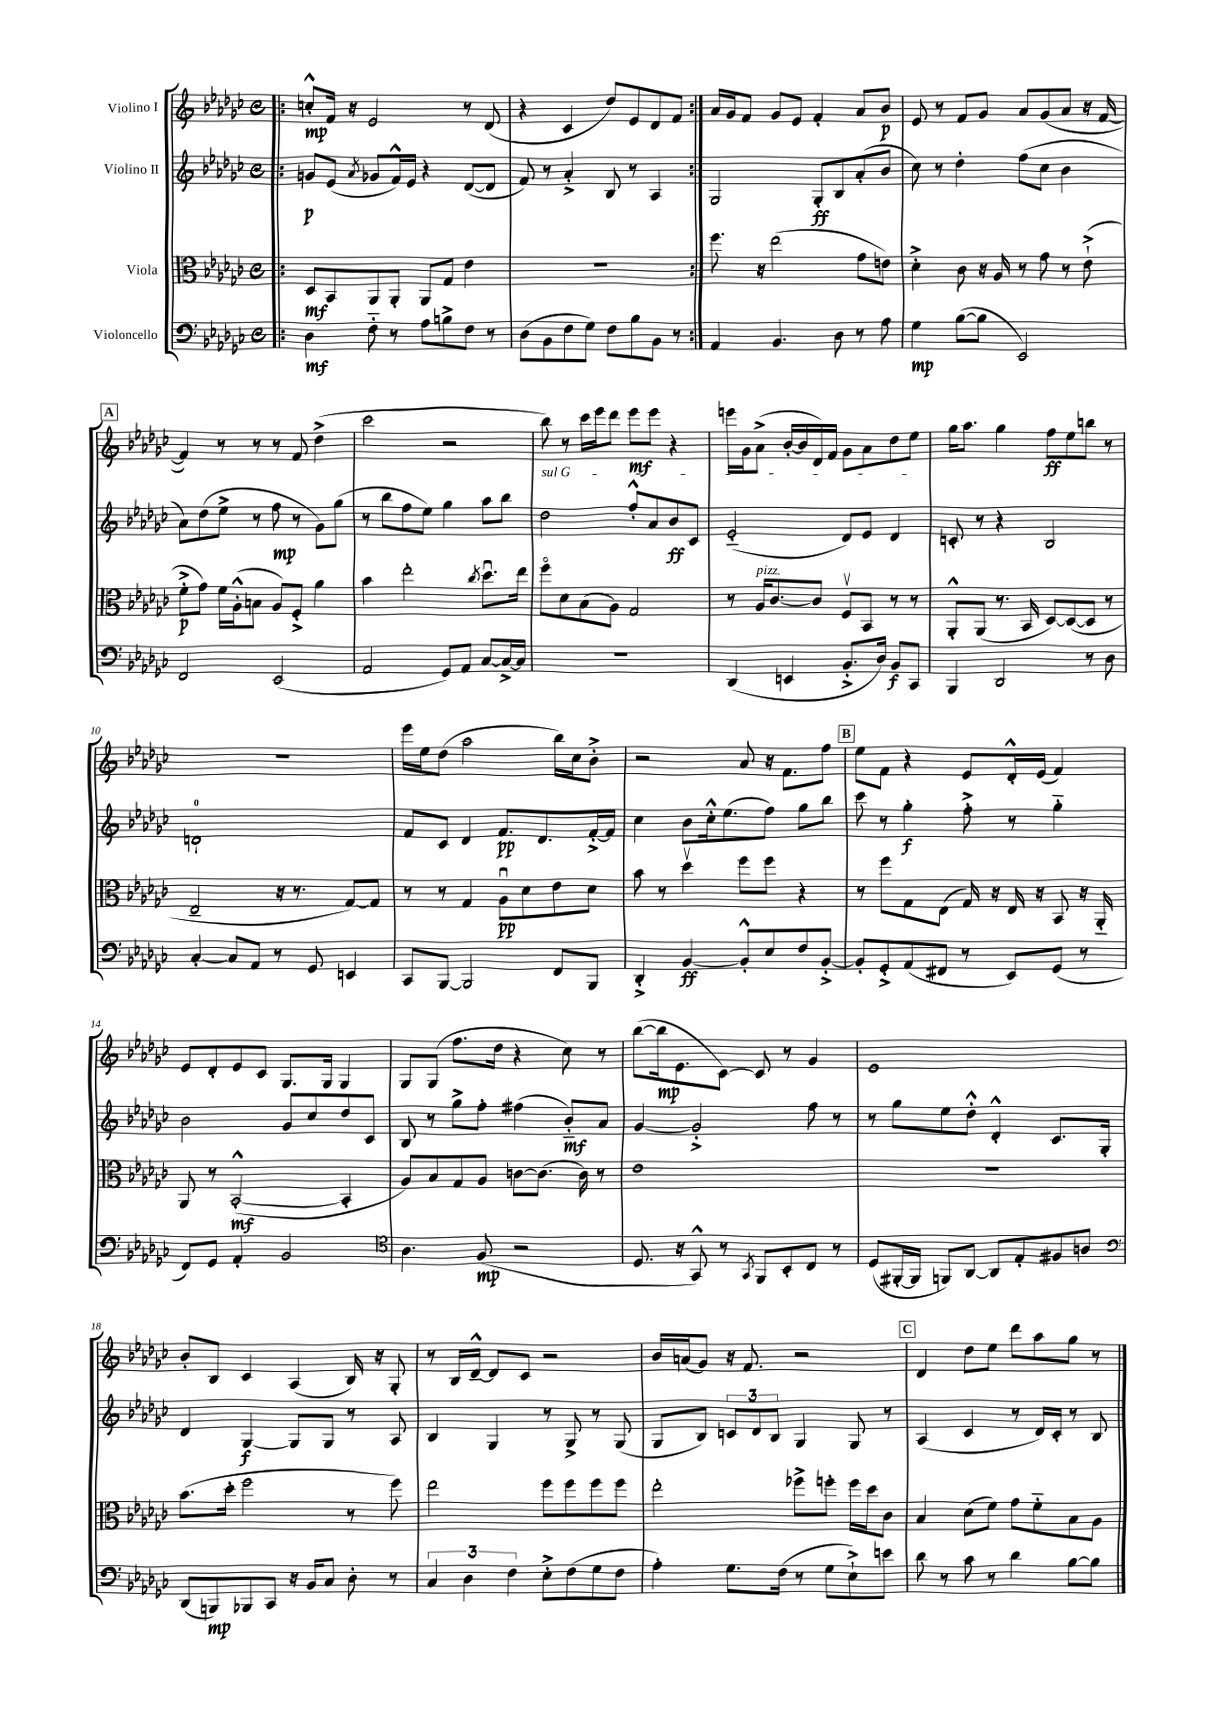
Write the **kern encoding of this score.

**kern	**kern	**kern	**kern
*staff4	*staff3	*staff2	*staff1
*clefF4	*clefC3	*clefG2	*clefG2
*k[b-e-a-d-g-c-]	*k[b-e-a-d-g-c-]	*k[b-e-a-d-g-c-]	*k[b-e-a-d-g-c-]
*M4/4	*M4/4	*M4/4	*M4/4
*met(c)	*met(c)	*met(c)	*met(c)
=!|:	=!|:	=!|:	=!|:
4D-\	8D-/L	8g/L	8cc'^^/L
.	8BB-/	(8e-/J	16f/Jk
.	.	.	16r
.	.	8qa-/	.
8F'~\	8AA-/	8g-/L	2e-/
8r	8AA-'/J	16f^^/L)	.
.	.	16e-/JJ	.
8A-\L	8AA-/L	4r	.
8B^\	8G-/J	.	.
8F\J	4e-\	([8d-/L	8r
8r	.	8d-/]J	(8d-/
=	=	=	=
(8D-\L	1r	8f/)	4r
8BB-\	.	8r	.
8F\	.	4a-'^/	4c-/
8G-\J)	.	.	.
8F\L	.	8B-/	8dd-/L)
8B-\	.	8r	8e-/
8BB-\J	.	4A-/	8d-/
8r	.	.	8f/J
=:|!	=:|!	=:|!	=:|!
4AA-/	8.ff\	2G-/	16a-/LL
.	.	.	16g-/J
.	.	.	8f/J
.	16r	.	.
4.BB-/	(2ee-\	.	8g-/L
.	.	.	8e-/J
.	.	8G-'/L	4f'/
8D-\	.	8B-/	.
8r	8g-\L	(8a-'/	8a-/L
8A-\	8e\J)	8b-/J	8b-/J
=	=	=	=
4G-\	4d-'^\	8cc-\)	8e-/
.	.	8r	8r
([8B-\L	8c-\	4dd-'\	8f/L
8B-\]J	16r	.	8g-/J
.	16A-/	.	.
2EE-/)	8r	(8ff\L	8a-/L
.	8g-\	8cc-\J	(8g-/
.	8r	4b-\	8a-/J
.	(8e-`^\	.	16r
.	.	.	[16f/
=	=	=	=
2FF/	8f'^\L	8a-\L)	4f/])
.	8g-\J)	(8dd-\	.
.	16f\LL	8ee-^\J	8r
.	(16A-'^^\J	.	.
.	8B\J	8r	8r
(2EE-/	8A-/L)	8ff\	8r
.	8F'^/J	8r	8f/
.	4a-\	8g-\L)	(4dd-^\
.	.	(8gg-\J	.
=	=	=	=
2AA-/	4b-\	8r	2ccc-\
.	.	8bb-\L	.
.	2ee-'\	8ff\	.
.	.	8ee-\J)	.
8GG-/L)	.	4gg-\	2r
8AA-/J	.	.	.
.	8qcc-/	.	.
[8C-/L	8.dd-u\L	8aa-\L	.
16C-^/_L	.	8bb-\J	.
16C-/]JJ	16ee-\Jk	.	.
=	=	=	=
1r	8ffo\L	2dd-\	8bb-\)
.	8d-\	.	8r
.	(8B-\	.	16ccc-\LL
.	.	.	16eee-\J
.	8A-\J)	.	8ddd-\J
.	2G-/	8ff'^^/L	8eee-\L
.	.	8a-/	8eee-\J
.	.	8b-/	4r
.	.	8c-/J	.
=	=	=	=
(4DD-/	8r	(2e-'~/	16eee\LL
.	.	.	16g-\J
.	16A-/LK	.	(8a-^\J
.	[8.c-/	.	.
4EE/	.	.	[16b-'/LL
.	.	.	16b-/]
.	8c-/]J	.	16d-/)
.	.	.	16f/JJ
8.BB-'^/L	8Fv/L	8d-/L)	8g-\L
.	8BB-/J	8e-/J	8a-\
16D-/Jk)	.	.	.
8BB-/L	8r	4d-/	8dd-\
8CC-/J	8r	.	8ee-\J
=	=	=	=
4BBB-/	8AA-'^^/L	8c'/	16gg-\LK
.	.	.	8.aa-\J
.	(8AA-/J	8r	.
2DD-/	8.r	4r	4gg-\
.	16BB-/	.	.
.	[8D-/L)	2B-/	8ff\L
.	(8D-/_	.	8ee-\
8r	8D-/]J	.	8bb\J
8D-\	8r	.	8r
=	=	=	=
[4C-'/	2E-~/	1d`	1r
8C-/]L	.	.	.
8AA-/J	.	.	.
8r	16r	.	.
.	8.r	.	.
8GG-/	.	.	.
4EE/	[8G-/L)	.	.
.	8G-/]J	.	.
=	=	=	=
8CC-/L	8r	8f/L	16eee-\LL
.	.	.	16ee-\J
[8BBB-/J	8r	8c-/J	(8dd-\J
2BBB-/]	4G-/	4d-/	2aa-\
.	8A-u\L	8.f/L	.
.	8d-\	.	.
.	.	8.d-/	.
8FF/L	8e-\	.	16bb-\LL)
.	.	.	16cc-\J
8BBB-/J	8d-\J	[16f'^/L	8b-'^\J
.	.	16f/]JJ	.
=	=	=	=
4DD-'^/	8b-\	4cc-\	2r
.	8r	.	.
[4BB-/	4dd-v\	8b-\L	.
.	.	16cc-'^^\k	.
.	.	(8.ee-\	.
8BB-'^^/]L	8ff\L	.	8a-/
8E-/	8ff\J	8ff\J)	16r
.	.	.	8.f\L
8F/	4r	8gg-\L	.
[8BB-'^/J	.	8bb-\J	8ff\J
=	=	=	=
8BB-'/]L	8r	8ccc-\	8ee-\L
8GG-'^/	8ff\L	8r	8f\J
(8AA-/	8G-\	4gg-'\	4r
8FF#/J	(8E-\J	.	.
8r	16G-/)	8ff'^\	8e-/L
.	16r	.	.
8EE-/L)	16E-/	8r	16d-'^^/L
.	16r	.	(16e-/JJ
(8GG-/J	8BB-/	4gg-'~\	4f/)
8r	16r	.	.
.	16AA-'~/	.	.
=	=	=	=
8FF/L)	8AA-/	2b-\	8e-/L
8GG-/J	8r	.	8d-'/
4AA-'/	([2BB-'^^/	.	8e-/
.	.	.	8c-/J
2BB-/	.	8g-/L	8.G-/L
.	.	8cc-/	.
.	.	.	16G-/Jk
.	4BB-'/]	8dd-/	4G-/
.	.	8c-/J	.
=	=	=	=
*clefC4	*	*	*
4.A-\	8A-/L)	8B-/	8G-/L
.	8B-/	8r	(8G-/J
.	8G-/	8gg-^\L	8.ff\L
(8F/	8A-/J	8ff'\J	.
.	.	.	16dd-\Jk
2r	[8c\L	(4ff#\	4r
.	(8.c\]J	.	.
.	.	8b-'~/L)	8cc-\)
.	16c\)	.	.
.	8r	8a-/J	8r
=	=	=	=
8.D-/	1e-	[4g-/	([8bb-\L
.	.	.	16bb-\]k
16r	.	.	8.e-\
8GG-^^/)	.	2g-'^/]	.
8r	.	.	[8c-\J)
8qGG-/	.	.	.
8FF/L	.	.	8c-/]
8BB-'/	.	.	8r
8C-/J	.	8ff\	4g-/
8r	.	8r	.
=	=	=	=
(8D-/L	1r	8r	1e-
[16FF#'/L	.	8gg-\L	.
16FF#/]JJ	.	.	.
8FF/L)	.	8ee-\	.
[8AA-/J	.	8dd-'^^\J	.
8AA-/]L	.	4d-'^^/	.
8E-'/	.	.	.
8F#/	.	8.c-/L	.
8A/J	.	.	.
.	.	16G-'/Jk	.
=	=	=	=
*clefF4	*	*	*
(8DD-/L	(8.b-\L	4d-/	8b-'/L
8BBB/)	.	.	8B-/J
.	16dd-'\Jk	.	.
8BBB-/	2ff\	[4G-/	4c-/
8CC-/J	.	.	.
16r	.	8G-/]L	(4A-/
16BB-/LK	.	.	.
8C-/J	.	8G-/J	.
8D-'\	8r	8r	16B-/)
.	.	.	16r
8r	8ff\)	8A-/	8G-'/
=	=	=	=
6C-/	2ee-\	4B-/	8r
.	.	.	16B-/LL
6D-\	.	.	.
.	.	.	[16d-~^^/JJ
.	.	4G-/	8d-/]L
6F\	.	.	.
.	.	.	8c-/J
8E-'^\L	8ff\L	8r	2r
(8F\	8ff\	8G-^/	.
8G-\	8ff\	8r	.
8F\J	8ff\J	(8G-/	.
=	=	=	=
4A-'\)	2ee-'\	8G-/L	16b-/LL
.	.	.	(16a/J
.	.	8B-/J)	8g-/J)
8.G-\L	.	12c/L	16r
.	.	.	8.f/
.	.	12d-/	.
.	.	12B-/J	.
(16F\Jk	.	.	.
8r	8ff-^\L	4G-/	2r
8G-\L	8ff'\J	.	.
8E-`^\)	16ff\LL	8G-/	.
.	16dd-\J	.	.
8e\J	8c-\J	8r	.
=	=	=	=
8d-\	4B-/	(4A-/	4d-/
8r	.	.	.
8c-\	(8d-\L	4c-/	8dd-\L
8r	8f\J)	.	8ee-\J
4d-\	8g-\L	8r	8ddd-\L
.	8f'~\	16d-/LL)	8aa-\
.	.	16c-'/JJ	.
[8B-\L	8B-\	8r	8gg-\J
8B-\]J	8A-\J	8B-/	8r
==	==	==	==
*-	*-	*-	*-
